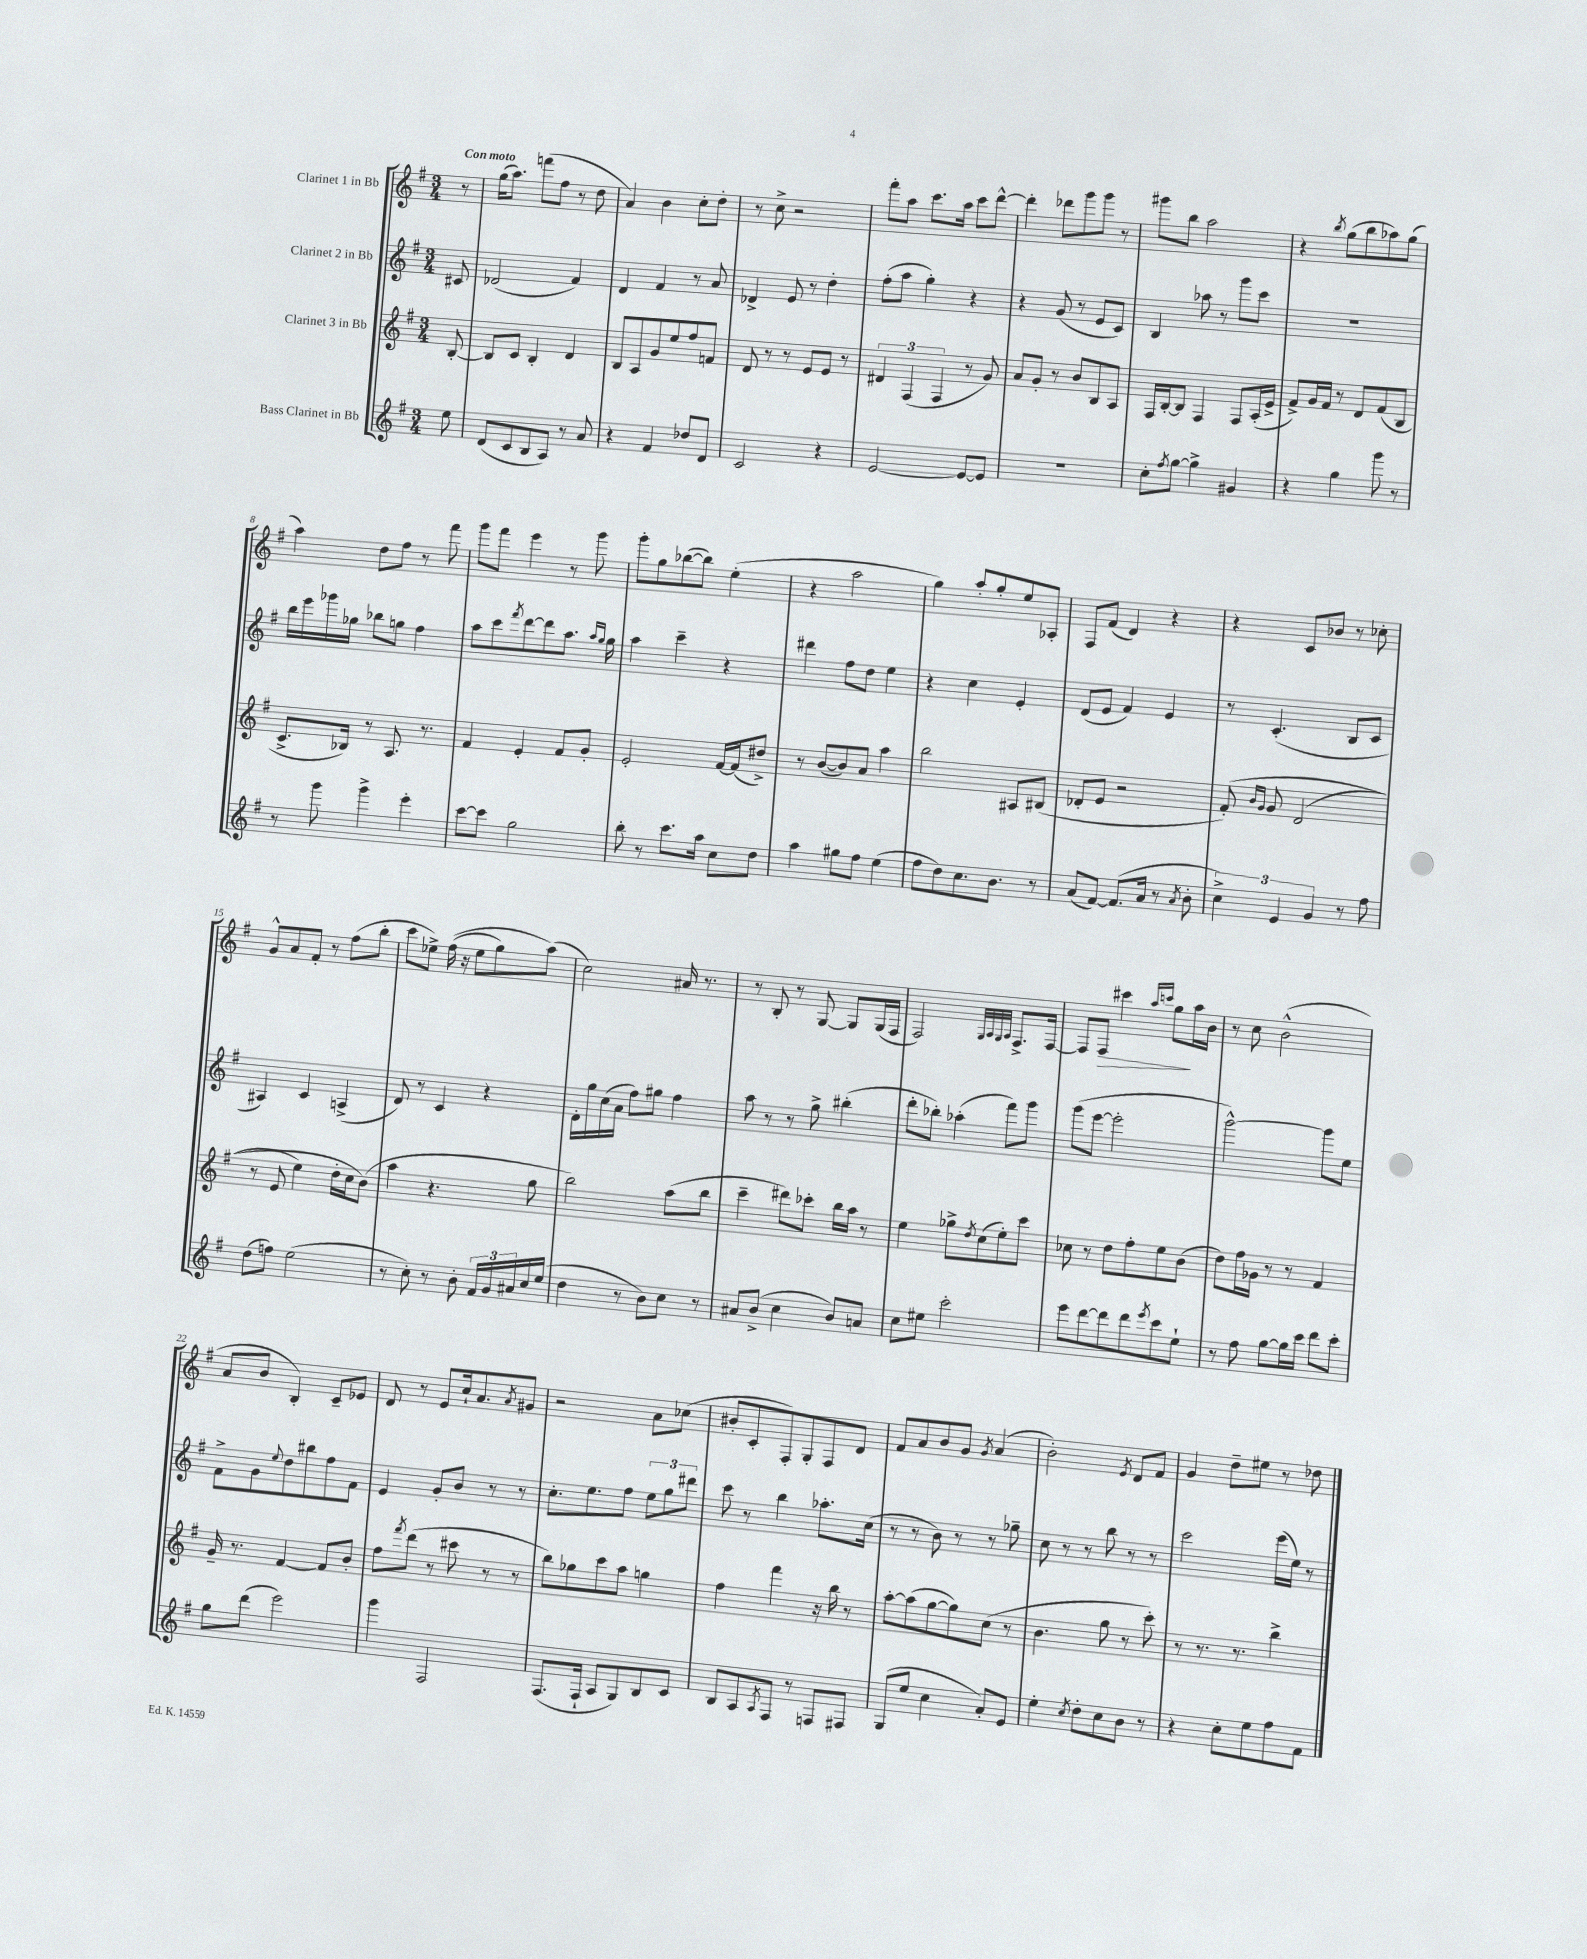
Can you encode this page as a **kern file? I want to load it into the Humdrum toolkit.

**kern	**kern	**kern	**kern
*staff4	*staff3	*staff2	*staff1
*clefG2	*clefG2	*clefG2	*clefG2
*k[f#]	*k[f#]	*k[f#]	*k[f#]
*M3/4	*M3/4	*M3/4	*M3/4
8ee	[8B'	8c#	8r
=	=	=	=
(8d	8B]	(2d-	(16gg
.	.	.	8.aa)
8c	8c	.	.
8B	4B'	.	(8fff
8A)	.	.	8ff#
8r	4d	4f#)	8r
8a	.	.	8dd
=	=	=	=
4r	8B	4d	4a)
.	8A	.	.
4f#	8g	4f#	4b
.	8ee	.	.
8dd-	8ff#	8r	8cc'
8d	8f	8a	8dd'
=	=	=	=
2c	8d	4d-^	8r
.	8r	.	8cc^
.	8r	8e	2r
.	8e	8r	.
4r	8e	4dd'	.
.	8r	.	.
=	=	=	=
[2e	6d#	(8ff#'	8fff#'
.	.	8aa	8aa
.	(6F#	.	.
.	.	4gg')	8.ccc
.	6F#	.	.
.	.	.	16aa
8e_	8r	4r	8ccc
8e]	8g)	.	[8ddd^^
=	=	=	=
2.r	8a	4r	4ddd']
.	8g'	.	.
.	8r	(8g	8ddd-
.	8b	8r	8ggg
.	8B	8e	8ggg
.	8A	8c)	8r
=	=	=	=
8cc'	16F#	4B	8ggg#
.	[16B'	.	.
8qff#	.	.	.
[8gg	8B]	.	8bb
4gg^]	4F#	8aa-	2aa
.	.	8r	.
4g#	8F#	8ggg	.
.	(16A'	8ccc	.
.	16e^	.	.
=	=	=	=
4r	8f#^)	2.r	4r
.	16g	.	.
.	16f#	.	.
.	.	.	8qbb
4gg	8r	.	(8gg
.	8d	.	8bb
8ggg	(8f#	.	8aa-)
8r	8B	.	(8gg
=	=	=	=
8r	8.c^	16bb	4aa)
.	.	16eee	.
8ggg	.	16ggg-	.
.	16B-)	16gg-	.
4ggg^	8r	8bb-	8dd
.	8.A	8gg	8ff#
4eee'	.	4ff#	8r
.	8.r	.	.
.	.	.	8fff#
=	=	=	=
[8ccc	4f#	8aa	8ggg
8ccc]	.	8ccc	8fff#
.	.	8qfff#	.
2gg	4e'	[8ddd	4eee
.	.	8ddd]	.
.	8f#	8.aa	8r
.	8g'	.	8ggg
.	.	16qqaa	.
.	.	16qqgg	.
.	.	16gg	.
=	=	=	=
8bb'	2e'	4aa	8ggg'
8r	.	.	8gg
8.ccc	.	4ccc~	([8bb-
.	.	.	8bb-])
16aa	.	.	.
8cc	[16f#	4r	(4ee'
.	(16f#]	.	.
8dd	8dd#^)	.	.
=	=	=	=
4aa	8r	4ddd#	4r
.	([8b	.	.
8gg#	8b])	8ff#	2aa
8ff#	8a	8dd	.
(4ee	4aa	4ee	.
=	=	=	=
8ff#	2bb	4r	4gg)
8dd)	.	.	.
8.cc	.	4cc	8aa'
.	.	.	8gg'
8.b	.	.	.
.	8A#	4e'	8ee
8r	(8B#	.	8A-'
=	=	=	=
(8a	8d-'	(8d	8F#
[8f#)	8e	8e	(8f#
(8.f#]	2r	4f#)	4d)
16a	.	.	.
8r	.	4e	4r
8qa	.	.	.
8b'	.	.	.
=	=	=	=
6cc^)	&(8f#')	8r	4r
.	16qqb	.	.
.	16qqg	.	.
.	8g	(4.c'	.
6e	.	.	.
.	(2d	.	8c
6g	.	.	.
.	.	.	8b-
8r	.	8B	8r
8ff#	.	8c	8cc-'
=	=	=	=
(8dd	8r	4A#)	8g^^
8ff)	8e	.	8a
(2ee	4ee)	4c	8f#'
.	.	.	8r
.	16dd'	(4A^	(8ff#
.	16cc	.	.
.	(8b&)	.	8bb'
=	=	=	=
8r	4aa	8d)	8ccc
8cc')	.	8r	8ee-^)
8r	4.r	4c	&((16ff#
.	.	.	16r
8b'	.	.	8ee-
24f#	.	4r	8gg)
24g	.	.	.
24a#	.	.	.
16cc	8gg	.	(8aa&)
(16ee	.	.	.
=	=	=	=
4dd	2bb)	16d'	2cc)
.	.	16gg	.
.	.	(16cc	.
.	.	16a	.
8r	.	8ff#)	.
8b)	.	8gg#	.
8cc	(8aa	4ff#	16a#
.	.	.	8.r
8r	8bb	.	.
=	=	=	=
8a#	4ccc~	8aa	8r
(8b^	.	8r	8B'
4cc	8ddd#)	8r	8r
.	8ccc-'	8gg^	[8G
8b)	16bb	(4bb#'	8G]
.	16aa	.	.
8a	8r	.	(16G
.	.	.	16F#
=	=	=	=
8cc	4ee	8ddd'	2F#)
8ee#	.	8bb-')	.
2ccc'	8gg-^	(4aa-'	.
.	8qdd	.	.
.	(8cc	.	.
.	.	.	32qqG
.	.	.	32qqA
.	.	.	32qqG
.	.	.	32qqA
.	8ee')	8fff#)	8.F#^
.	8ccc	8ggg	.
.	.	.	[16F#
=	=	=	=
8eee	8cc-	(8ggg	8F#]
[8ddd	8r	[8eee	8F#
8ddd]	8dd	2eee']	4ccc#
8ddd	8ff#'	.	.
.	.	.	16qqaa
8qeee	.	.	16qqccc
8ccc	8ee	.	8gg
8ee`	(8b	.	16aa
.	.	.	16b
=	=	=	=
8r	8dd)	[2ggg^^)	8r
8ff#	16ff#	.	8cc
.	16g-	.	.
[8gg	8r	.	(2b^^
16gg]	8r	.	.
16ccc	.	.	.
8ddd	4f#	8ggg]	.
8ccc'	.	8ee	.
=	=	=	=
8gg	16g~	8f#^	8a
.	8.r	.	.
(8ddd	.	8g	8b
.	.	8qqee	.
2eee)	[4f#	8dd	4B')
.	.	8bb#	.
.	8f#]	8ff#	8c~
.	8b'	8f#	8e-
=	=	=	=
4ggg	8ff#	4e	8d
.	8qfff#	.	.
.	(8ddd	.	8r
2F#	8r	8g'	8e
.	8ccc#	8b	16cc`
.	.	.	8.a
.	8r	8r	.
.	.	.	8qa
.	8r	8r	8g#
=	=	=	=
(8.F#	8bb)	8.cc'	2r
.	8gg-	.	.
16F#`	.	8.ee	.
8A	8ccc	.	.
8G)	8aa	8ff#	.
8B	4gg	12ee	8a
.	.	12gg	.
8c	.	.	(8cc-
.	.	12ddd#	.
=	=	=	=
8B	4ff#	8ccc	8b#'
8A	.	8r	8c'
8qA	.	.	.
8F#	4fff#	4bb	8F#')
8r	.	.	8G'
8F	16r	8.aa-'	8F#
.	16bb	.	.
8F#	8r	.	8d
.	.	(16cc	.
=	=	=	=
(8G	[8aa'	8r	8f#
8ee	(8aa]	8r	8a
4cc	[8gg	8b)	8b
.	8gg])	8r	8g
.	.	.	8qg
8a')	(8cc	8r	(4a
8e	8r	8gg-~	.
=	=	=	=
4ee'	4.b	8cc	2b')
.	.	8r	.
8qcc	.	.	.
8dd'	.	8r	.
8cc	8gg	8bb	.
.	.	.	8qe
8b	8r	8r	8d
8r	8ccc')	8r	8f#
=	=	=	=
4r	8r	2ccc	4g
.	8.r	.	.
8cc'	.	.	8dd~
.	8.r	.	.
8ee	.	.	8ee#
8ff#	4bb^	(16eee	8r
.	.	16ee)	.
8f#	.	8r	8dd-
==	==	==	==
*-	*-	*-	*-
